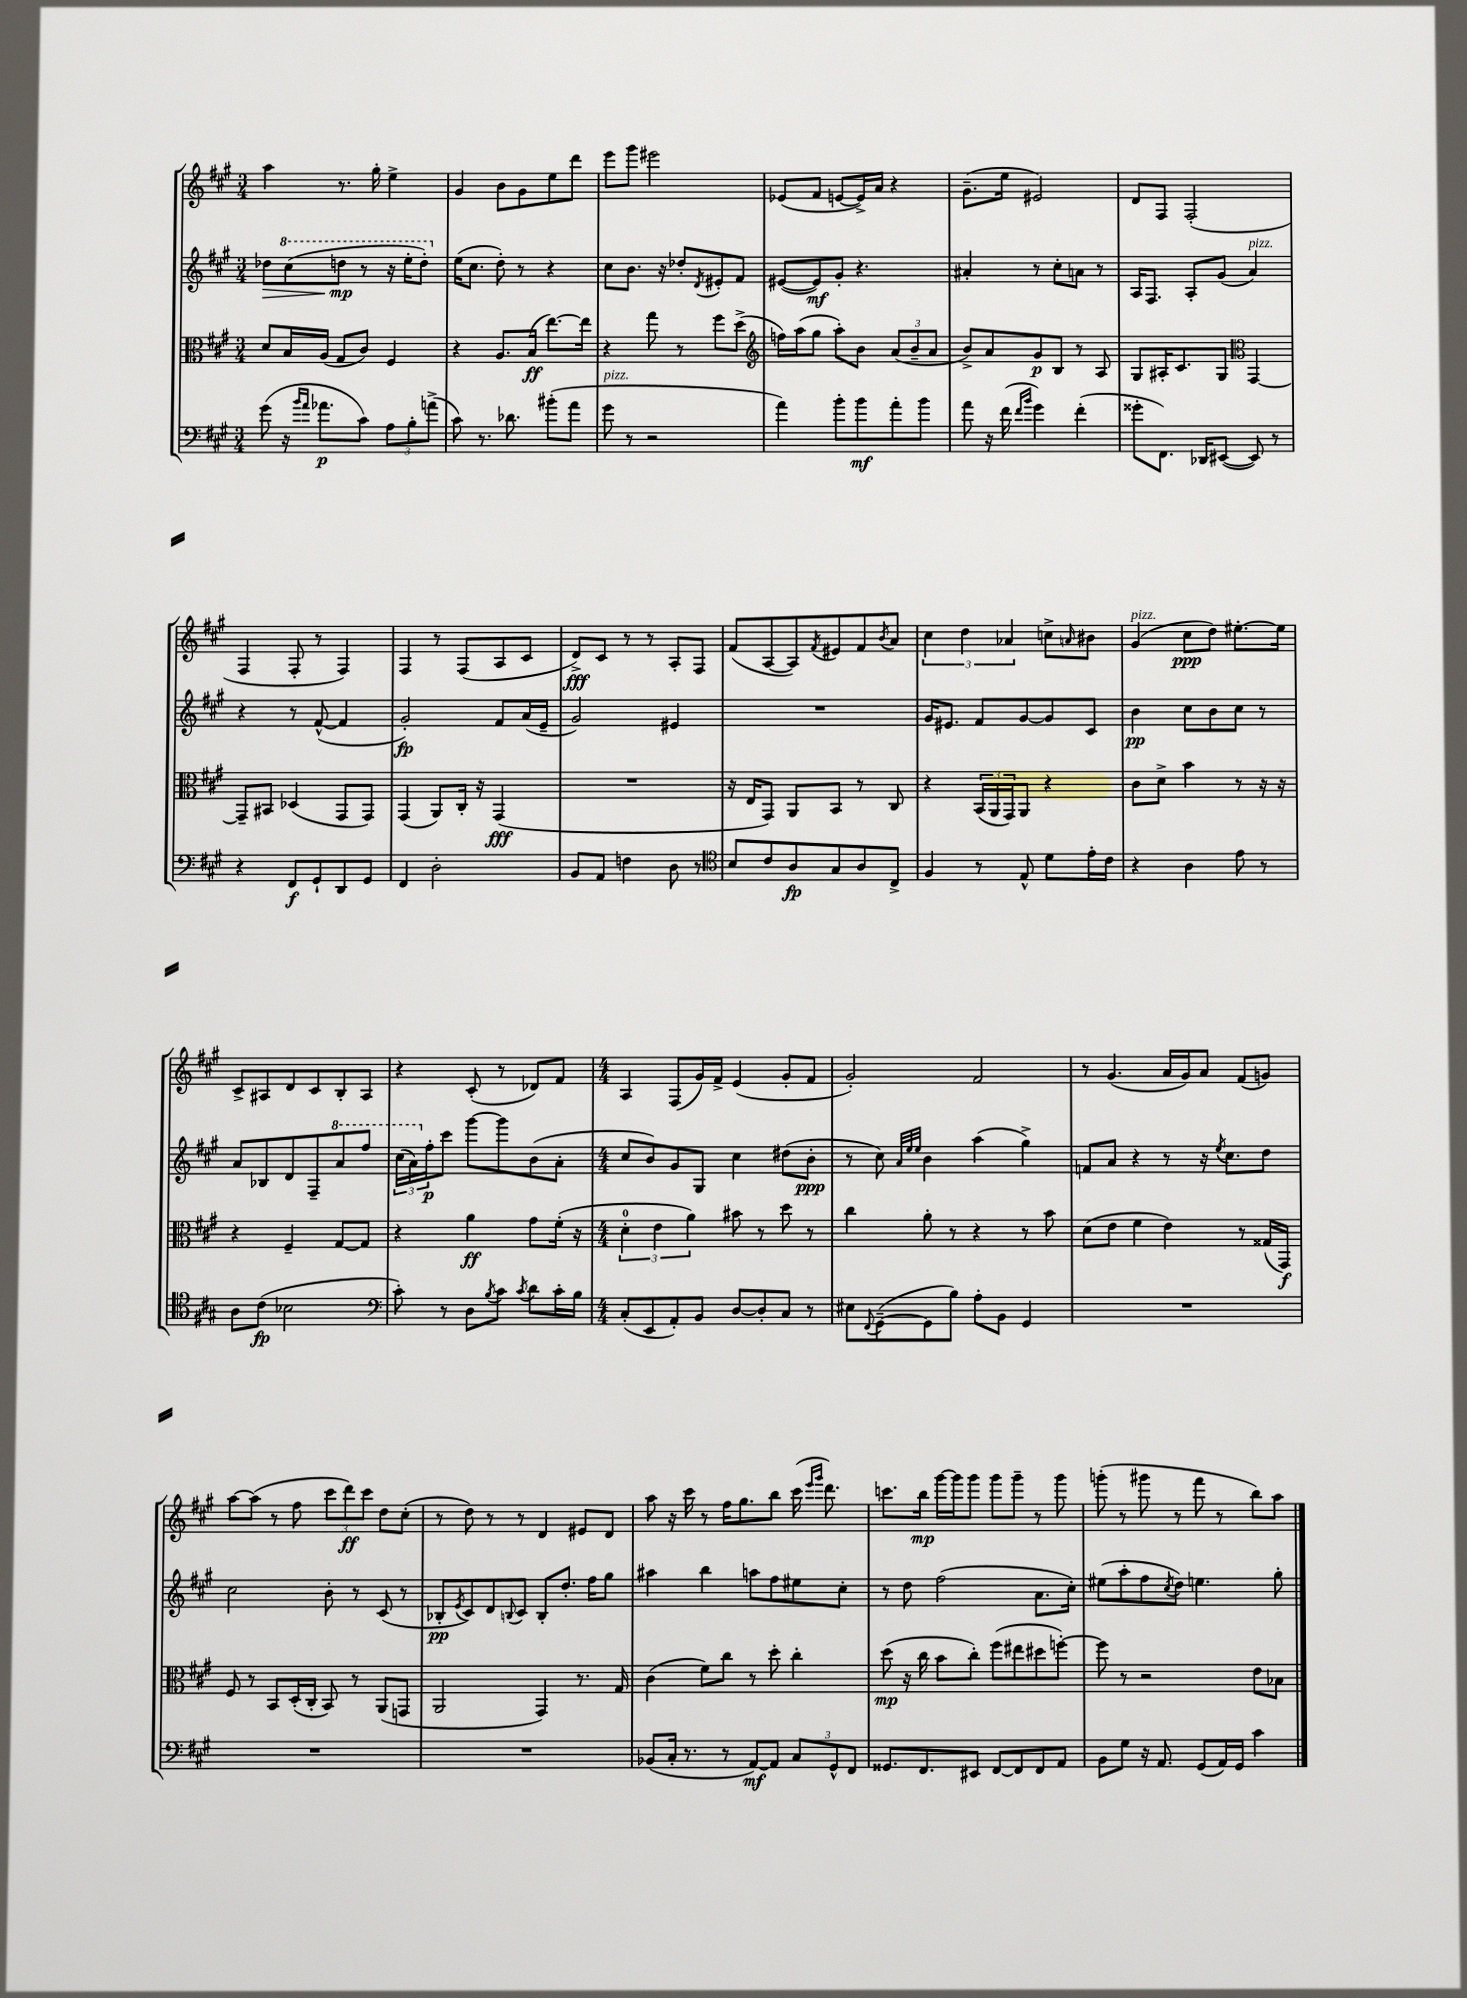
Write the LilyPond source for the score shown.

<<
\new StaffGroup <<
\new Staff = "s0" {
    \clef treble \key a \major \numericTimeSignature \time 3/4
    a''4 r8. gis''16-. e''4-> |
    gis'4 b'8 gis'8 e''8 d'''8 |
    e'''8 gis'''8 eis'''2 |
    ees'8( fis'8 e'8~ e'16->) a'16 r4 |
    gis'8.--( e''16 eis'2) |
    d'8 fis8 fis2-.( |
    fis4 fis8-. r8 fis4) |
    fis4 r8 fis8( a8 cis'8 |
    d'8->\fff) cis'8 r8 r8 a8-. fis8 |
    fis'8( a8~ a8) \acciaccatura { fis'8 } eis'8 fis'8 \acciaccatura { b'8 } a'8 |
    \tuplet 3/2 { cis''4 d''4 aes'4 } c''8-> \grace { a'16 } bis'8 |
    gis'4^\markup { \italic "pizz." }( cis''8\ppp d''8) eis''8.~-. eis''16 |
    cis'8-> ais8 d'8 cis'8 b8-. ais8 |
    r4 cis'8-.( r8 des'8) fis'8 |
    \numericTimeSignature \time 4/4 a4 fis8( gis'16) fis'16-> e'4( gis'8-. fis'8 |
    gis'2-.) fis'2 |
    r8 gis'4.( a'16 gis'16) a'8 fis'8( g'8) |
    a''8~ a''8( r8 fis''8 \tuplet 3/2 { cis'''8 d'''8\ff) cis'''8 } d''8 cis''8-.( |
    r8 d''8) r8 r8 d'4 eis'8 d'8 |
    a''8 r16 cis'''16 r8 fis''16 gis''8. b''8 cis'''16( \grace { e'''16 gis'''16 } d'''8.) |
    c'''8. b''16\mp gis'''16~ gis'''16 gis'''8 gis'''8 gis'''8-- r8 gis'''8 |
    g'''8-.( r8 gis'''8 r8 fis'''8 r8 b''8) a''8 \bar "|." |
}
\new Staff = "s1" {
    \clef treble \key a \major \numericTimeSignature \time 3/4
    des''8\> \ottava #1 cis'''8( d'''!8\mp\! r8 r16 e'''16-. d'''8-.) \ottava #0 |
    e''16( cis''8. d''8-.) r8 r4 |
    cis''8 b'8. r16 des''8-. \acciaccatura { d'8 } eis'8-. fis'8 |
    eis'8~( eis'8\mf) gis'8-. r4. |
    ais'4-. r8 cis''8-. a'8 r8 |
    a16 fis8. a8-. gis'8( a'4^\markup { \italic "pizz." }) |
    r4 r8 fis'8~-^( fis'4 |
    gis'2-.\fp) fis'8 a'16( e'16-- |
    gis'2) eis'4 |
    R2. |
    gis'16 eis'8. fis'8 gis'8~ gis'8 cis'8 |
    b'4\pp cis''8 b'8 cis''8 r8 |
    a'8 bes8 d'8 fis8-- \ottava #1 a''8 fis'''8 |
    \tuplet 3/2 { cis'''16( a''16) \ottava #0 fis''16-.\p } cis'''8 gis'''8~ gis'''8 b'8( a'8-. |
    \numericTimeSignature \time 4/4 cis''8 b'8) gis'8 gis8 cis''4 dis''8( b'8-.\ppp |
    r8 cis''8) \grace { a'32 e''32 e''32 } b'4 a''4( gis''4->) |
    f'8 a'8 r4 r8 r16 \acciaccatura { e''8 } cis''8. d''8 |
    cis''2 b'8-. r8 cis'8( r8 |
    bes8-.\pp \acciaccatura { e'8 } cis'8) d'8 \appoggiatura { b8 } cis'8 b8-. d''8.-. fis''16 gis''8 |
    ais''4 b''4 a''8 fis''8 eis''8 cis''8-. |
    r8 d''8 fis''2( a'8. cis''16-.) |
    eis''8( a''8-. fis''8 \acciaccatura { cis''8 } d''8) e''4. gis''8-. \bar "|." |
}
\new Staff = "s2" {
    \clef alto \key a \major \numericTimeSignature \time 3/4
    d'8 b16 a16( gis8 cis'8) fis4 |
    r4 a8. b16\ff( e''8.~) e''16 |
    r4 gis''8 r8 fis''8 d''8->( |
    \clef treble f''16) a''16( gis''8 a''8-.) b'8 \tuplet 3/2 { a'8( b'8-- a'8 } |
    b'8->) a'8 gis'8\p b8 r8 a8 |
    gis8 ais16-. cis'8. gis8 \clef alto gis,4~ |
    gis,8-- bis,8 des4( gis,8 gis,8) |
    gis,4( a,8) cis16-. r16 gis,4\fff( |
    R2. |
    r16 e16 gis,8) a,8 b,8 r8 cis8 |
    r4 \tuplet 3/2 { b,16( a,16 gis,16) } a,8 r4 |
    cis'8 d'8-> b'4 r8 r16 r16 |
    r4 fis4-- gis8~ gis8 |
    r4 a'4\ff gis'8 fis'16-.( r16 |
    \numericTimeSignature \time 4/4 \tuplet 3/2 { d'4-0-. e'4 a'4) } bis'8 r8 d''8 r8 |
    cis''4 a'8-. r8 r4 r8 b'8 |
    d'8( e'8 fis'4 e'4) r8 gisis16( gis,16\f) |
    fis8 r8 b,8 d16-.( cis16-. b,8) r8 a,8( g,8 |
    a,2 gis,4) r8. gis16 |
    cis'4( fis'8) cis''8 r8 d''8-. cis''4-. |
    d''8\mp( r16 cis''16 b'8 cis''8-.) fis''8( eis''8 dis''8 f''8~-.) |
    f''8 r8 r2 e'8 bes8 \bar "|." |
}
\new Staff = "s3" {
    \clef bass \key a \major \numericTimeSignature \time 3/4
    gis'8( r16 \grace { b'16 a'16 } aes'8.\p cis'8) \tuplet 3/2 { a8 b8-. a'8->( } |
    cis'8) r8. des'8. bis'8-.( a'8 |
    gis'8^\markup { \italic "pizz." } r8 r2 |
    a'4) b'8-. b'8\mf a'8-. b'8 |
    a'8 r16 fis'16( \grace { fis'16 b'16 } gis'4) fis'4-.( |
    gisis'8-. fis,8.) des,16 eis,8~( eis,8) r8 |
    r4 fis,8\f gis,8-! d,8 gis,8 |
    fis,4 d2-. |
    b,8 a,8 f4 d8 r8 |
    \clef tenor b8 cis'8 a8\fp gis8 a8 cis8-> |
    fis4 r8 e8-^ d'8 e'16-. cis'16 |
    r4 a4 e'8 r8 |
    a8 cis'8\fp( bes2 |
    \clef bass cis'8-.) r8 d8 \acciaccatura { b8 } cis'8 \acciaccatura { cis'8 } d'8 cis'16-. b16 |
    \numericTimeSignature \time 4/4 cis8-.( e,8 a,8-.) b,8 d8~ d8-. cis8 r8 |
    eis8 \appoggiatura { fis,8 } gis,8~--( gis,8 b8) a8-. b,8 gis,4 |
    R1 |
    R1 |
    R1 |
    bes,8( cis16-. r8. r8 a,8~\mf) a,8 \tuplet 3/2 { cis8 gis,8-^ fis,8 } |
    gisis,8. fis,8. eis,8 fis,8~ fis,8 fis,8 a,8 |
    b,8 gis8 r16 a,8. gis,8( a,16) gis,16 cis'4 \bar "|." |
}
>>
>>
\layout { \context { \Score \remove "Bar_number_engraver" } }
